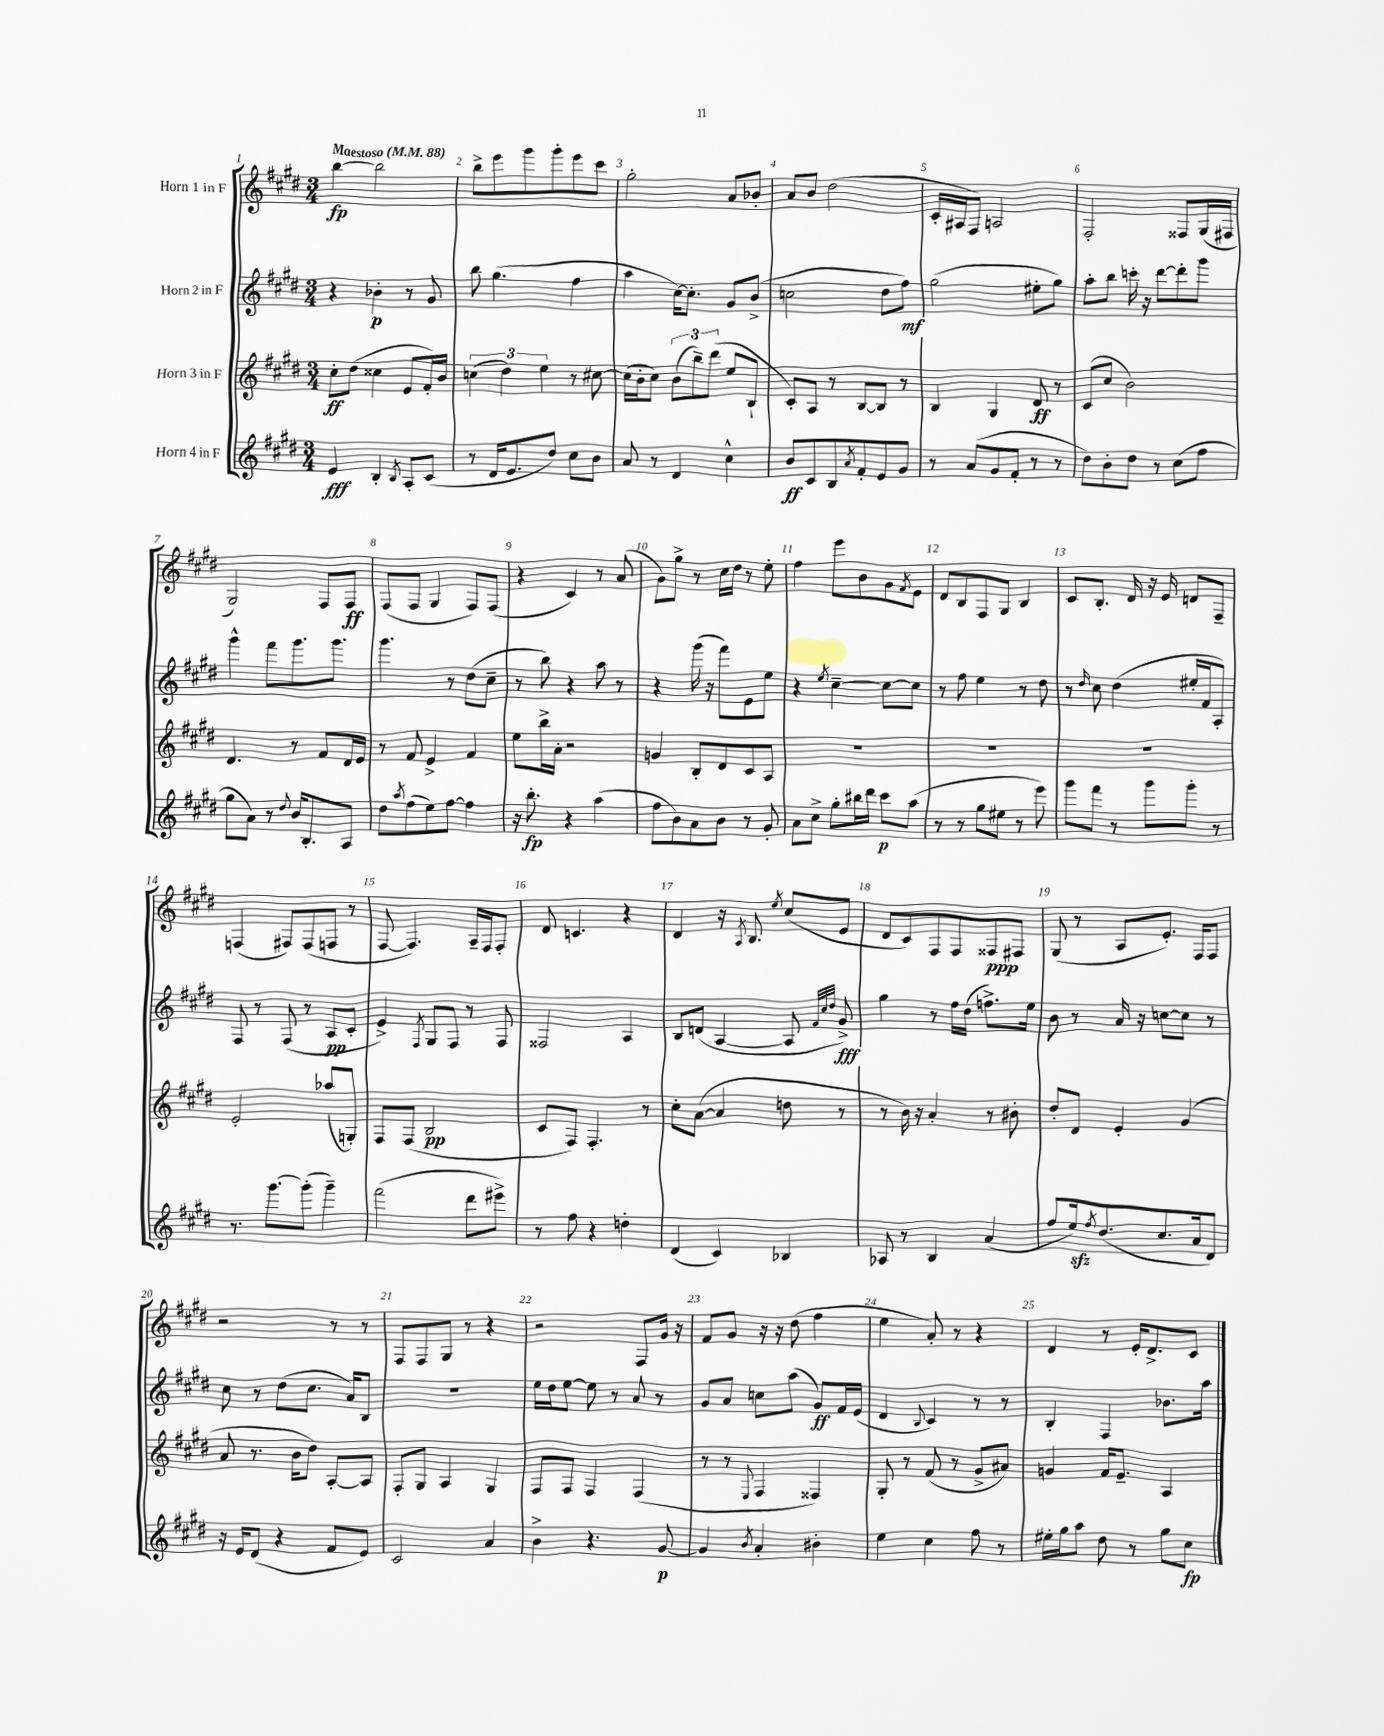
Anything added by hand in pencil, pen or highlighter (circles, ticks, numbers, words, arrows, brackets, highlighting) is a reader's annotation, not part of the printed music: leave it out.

**kern	**kern	**kern	**kern
*staff4	*staff3	*staff2	*staff1
*clefG2	*clefG2	*clefG2	*clefG2
*k[f#c#g#d#]	*k[f#c#g#d#]	*k[f#c#g#d#]	*k[f#c#g#d#]
*M3/4	*M3/4	*M3/4	*M3/4
*MM88	*MM88	*MM88	*MM88
4e/	8cc#'\L	4r	[4bb\
.	(8dd#\J	.	.
4B'/	4cc##\	4b-'\	2bb\]
8qB/	.	.	.
8A'/L	8e/L	8r	.
(8c#/J	16f#'/L)	8g#/	.
.	16b/JJ	.	.
=	=	=	=
8r	(6cc\	8bb\	8bb^\L
16d#/LK	.	(4.gg#\	8eee\
.	6dd#\)	.	.
8.e/	.	.	.
.	.	.	8ggg#\
.	6ee\	.	.
8dd#/J)	.	.	8ggg#'\
8cc#\L	8r	4ff#\	8eee\
8b\J	[8cc#\	.	8ccc#\J
=	=	=	=
8a/	(16cc#\]LL	4aa\	2gg#'\
.	16b'\J	.	.
8r	8cc#\J)	.	.
4d#/	(12b\L	[16cc#\LK)	.
.	.	8.cc#'\]J	.
.	12bb~\)	.	.
.	(12ddd#\J	.	.
4cc#^^\	8ee/L	8g#/L	8a/L
.	8B`/J	(8b^/J	8b-'/J
=	=	=	=
8b/L	8c#'/L)	2cc\	8a/L
8c#/	8A/J	.	8b/J
8B/	8r	.	(2dd#\
8qa/	.	.	.
8f#'/	[8B/L	.	.
8e/	8B/]J	8dd#\L	.
8g#/J	8r	8ff#\J)	.
=	=	=	=
8r	4B/	(2gg#\	16c#'/LL
.	.	.	16A#/J
(8a/L	.	.	8F#/J)
8g#/	4G#/	.	2A/
8f#'/J	.	.	.
8r	8d#/	8ee#'\L	.
8r	8r	8gg#\J)	.
=	=	=	=
8dd#\L)	(8c#/L	8aa'\L	2F#'/
8b'\	8cc#/J	8bb\J	.
8dd#\J	2b\)	16ccc'\	.
.	.	16r	.
8r	.	[8ddd#\L	.
(8cc#\L	.	8ddd#'\]	8F##/L
8ff#\J	.	8ggg#\J	(16G#/L
.	.	.	16F#/JJ
=	=	=	=
8gg#\L	4.d#/	4ggg#^^\	2G#/)
8a\J)	.	.	.
8r	.	8fff#\L	.
8qqdd#/	.	.	.
16b/LK	8r	8.ggg#\	.
8.B'/	.	.	.
.	8f#/L	.	8F#/L
.	.	8.ggg#\J	.
8A/J	16d#/L	.	8F#/J
.	16e/JJ	.	.
=	=	=	=
8dd#\L	8r	4.ggg#\	(8F#/L
8qaa/	.	.	.
(8ff#\	8f#/	.	8F#/J
8ee\)	4e^/	.	4G#/
[8ff#\J	.	8r	.
4ff#\]	4f#/	(8dd#\L	8F#/L)
.	.	8cc#~\J	(8F#/J
=	=	=	=
16r	8ee\L	8r	4r
8.bb'\	.	.	.
.	16bb^\L	8bb\)	.
.	16a'\JJ	.	.
4r	2r	4r	4c#/)
(4aa\	.	8aa\	8r
.	.	8r	(8a/
=	=	=	=
8ff#\L	4g/	4r	8g#\L)
8b\)	.	.	8gg#^\J
8a\	8B'/L	(16ggg#\	8r
.	.	16r	.
8b\J	8d#/	8fff#\L)	16cc#\LL
.	.	.	16dd#\JJ
8r	8c#/	8e\	8r
8g#'/	8A/J	8ee\J	8ee'\
=	=	=	=
8a\L	2.r	4r	4ff#\
8cc#^\J	.	.	.
.	.	8qee/	.
8gg#'\L	.	[4cc#~\	8eee\L
16bb#\L	.	.	8b\
16ddd#\JJ	.	.	.
8ccc#\L	.	8cc#\_L	8g#\
.	.	.	8qf#/
(8aa\J	.	8cc#\]J	8e\J
=	=	=	=
8r	2.r	8r	8d#/L
8r	.	8ff#\	8B/
8gg#\L	.	4ee\	8F#/
8ee#\J	.	.	8G#/J
8r	.	8r	4B/
8eee\)	.	8dd#\	.
=	=	=	=
8ggg#\L	2.r	8r	8c#/L
.	.	16qqdd#/	.
8fff#\J	.	8cc#\	8.B'/J
8r	.	(4dd#\	.
.	.	.	16d#/
8ggg#\L	.	.	16r
.	.	.	16e/
8ggg#'\J	.	16ee#'/LL	8d/L
.	.	16f#/J	.
8r	.	8A'/J)	8F#~/J
=	=	=	=
8.r	2e'/	8F#/	(4F/
.	.	8r	.
[8.ggg#\L	.	.	.
.	.	(8F#/	8F#/L)
(8ggg#'\]J	.	8r	(8F#/
4ggg#~\)	(8aa-/L	8A/L	8F/J
.	8G'/J)	8c#'/J	8r
=	=	=	=
(2fff#\	8F#/L	4e^/)	[8F#/
.	(8F#/J	.	4.F#/])
.	.	8qF#/	.
.	2B/	8G#/L	.
.	.	8F#/J	.
8ddd#\L	.	8r	16A~/LL
.	.	.	16F#/J
8eee#^\J)	.	8F#/	8F#'/J
=	=	=	=
8r	8c#/L	2F##/	8d#/
8ff#\	8F#/J)	.	4.c/
4r	4.F#'/	.	.
4dd'\	.	4A/	4r
.	8r	.	.
=	=	=	=
(4d#/	8cc#'\L	8B/L	4d#/
.	([8a\J	(8d/J	.
4c#/)	4a/]	[4A/	16r
.	.	.	8qA/
.	.	.	8.B/
.	.	.	8qee/
4B-/	8dd\	8A/]	(8cc#/L
.	.	32qqf#/LLL	.
.	.	32qqcc#/	.
.	.	32qqdd#/JJJ	.
.	8r	8g#^/)	8e/J
=	=	=	=
8A-/	8r	4gg#\	8d#/L
8r	16b\)	.	8c#/)
.	16r	.	.
4B/	4a'/	8r	8F#/
.	.	16ff#\LL	8F#/
.	.	(16dd#\JJ	.
(4a/	8r	8.ff^\L)	8F##/
.	8b#'\	.	8F#/J
.	.	16ee\Jk	.
=	=	=	=
8ff#/L	8dd#'/L	8b\	(8G#/
16ee/k)	8d#/J	8r	8r
8qff#/	.	.	.
(8.dd#/	.	.	.
.	4e'/	16a/	8A/L
.	.	16r	.
8.cc#/	.	[8cc\L	8.e'/J)
.	(4g#/	8cc\]J	.
16a/k	.	.	16F#/LK
8d#/J)	.	8r	8F#/J
=	=	=	=
16r	8a/	8cc#\	2r
16e/LK	.	.	.
(8d#/J	8.r	8r	.
4r	.	(8dd#\L	.
.	16b\LK	.	.
.	8dd#\J)	8.cc#\J	.
8f#/L	[8A'/L	.	8r
.	.	16a/LK)	.
8e/J)	8A/]J	8B/J	8r
=	=	=	=
2c#/	8F#'/L	2.r	8F#/L
.	8G#/J	.	8F#/
.	4A/	.	8G#/J
.	.	.	8r
4a/	4G#/	.	4r
=	=	=	=
4b^\	8F#/L	16ee\LL	2r
.	.	16dd#\J	.
.	8F#/J	[8ee\J	.
4.r	4F#/	8ee\]	.
.	.	8r	.
.	(4F#/	8a/	8F#/L
[8g#/	.	8r	16g#/Jk
.	.	.	16r
=	=	=	=
4g#/]	8r	8g#/L	8f#/L
.	8r	8a/J	8g#/J
8qb/	8qqE/	.	.
4a'/	4F#/	8cc\L	16r
.	.	.	16r
.	.	(8aa\J	(8dd#\
4b#'\	4F##/)	8g#/L)	4ff#\
.	.	16f#/L	.
.	.	(16e/JJ	.
=	=	=	=
4ee\	8G#'/	4d#/	4ee\
.	8r	.	.
.	.	8qqB/	.
4cc#\	(8f#/	4c#/)	8a'/)
.	8r	.	8r
8ff#\	8g#^/L	8r	4r
8r	8a#/J)	8r	.
=	=	=	=
16ee#'\LL	4g/	4B'/	4d#/
16gg#\J	.	.	.
8aa\J	.	.	.
8dd#\	16f#/LK	4F#/	8r
.	8.e~/J	.	.
8r	.	.	16e'/LK
.	.	.	8.d#^/
8gg#\L	4A/	8.b-\L	.
8cc#\J	.	.	8c#/J
.	.	16aa\Jk	.
==	==	==	==
*-	*-	*-	*-
